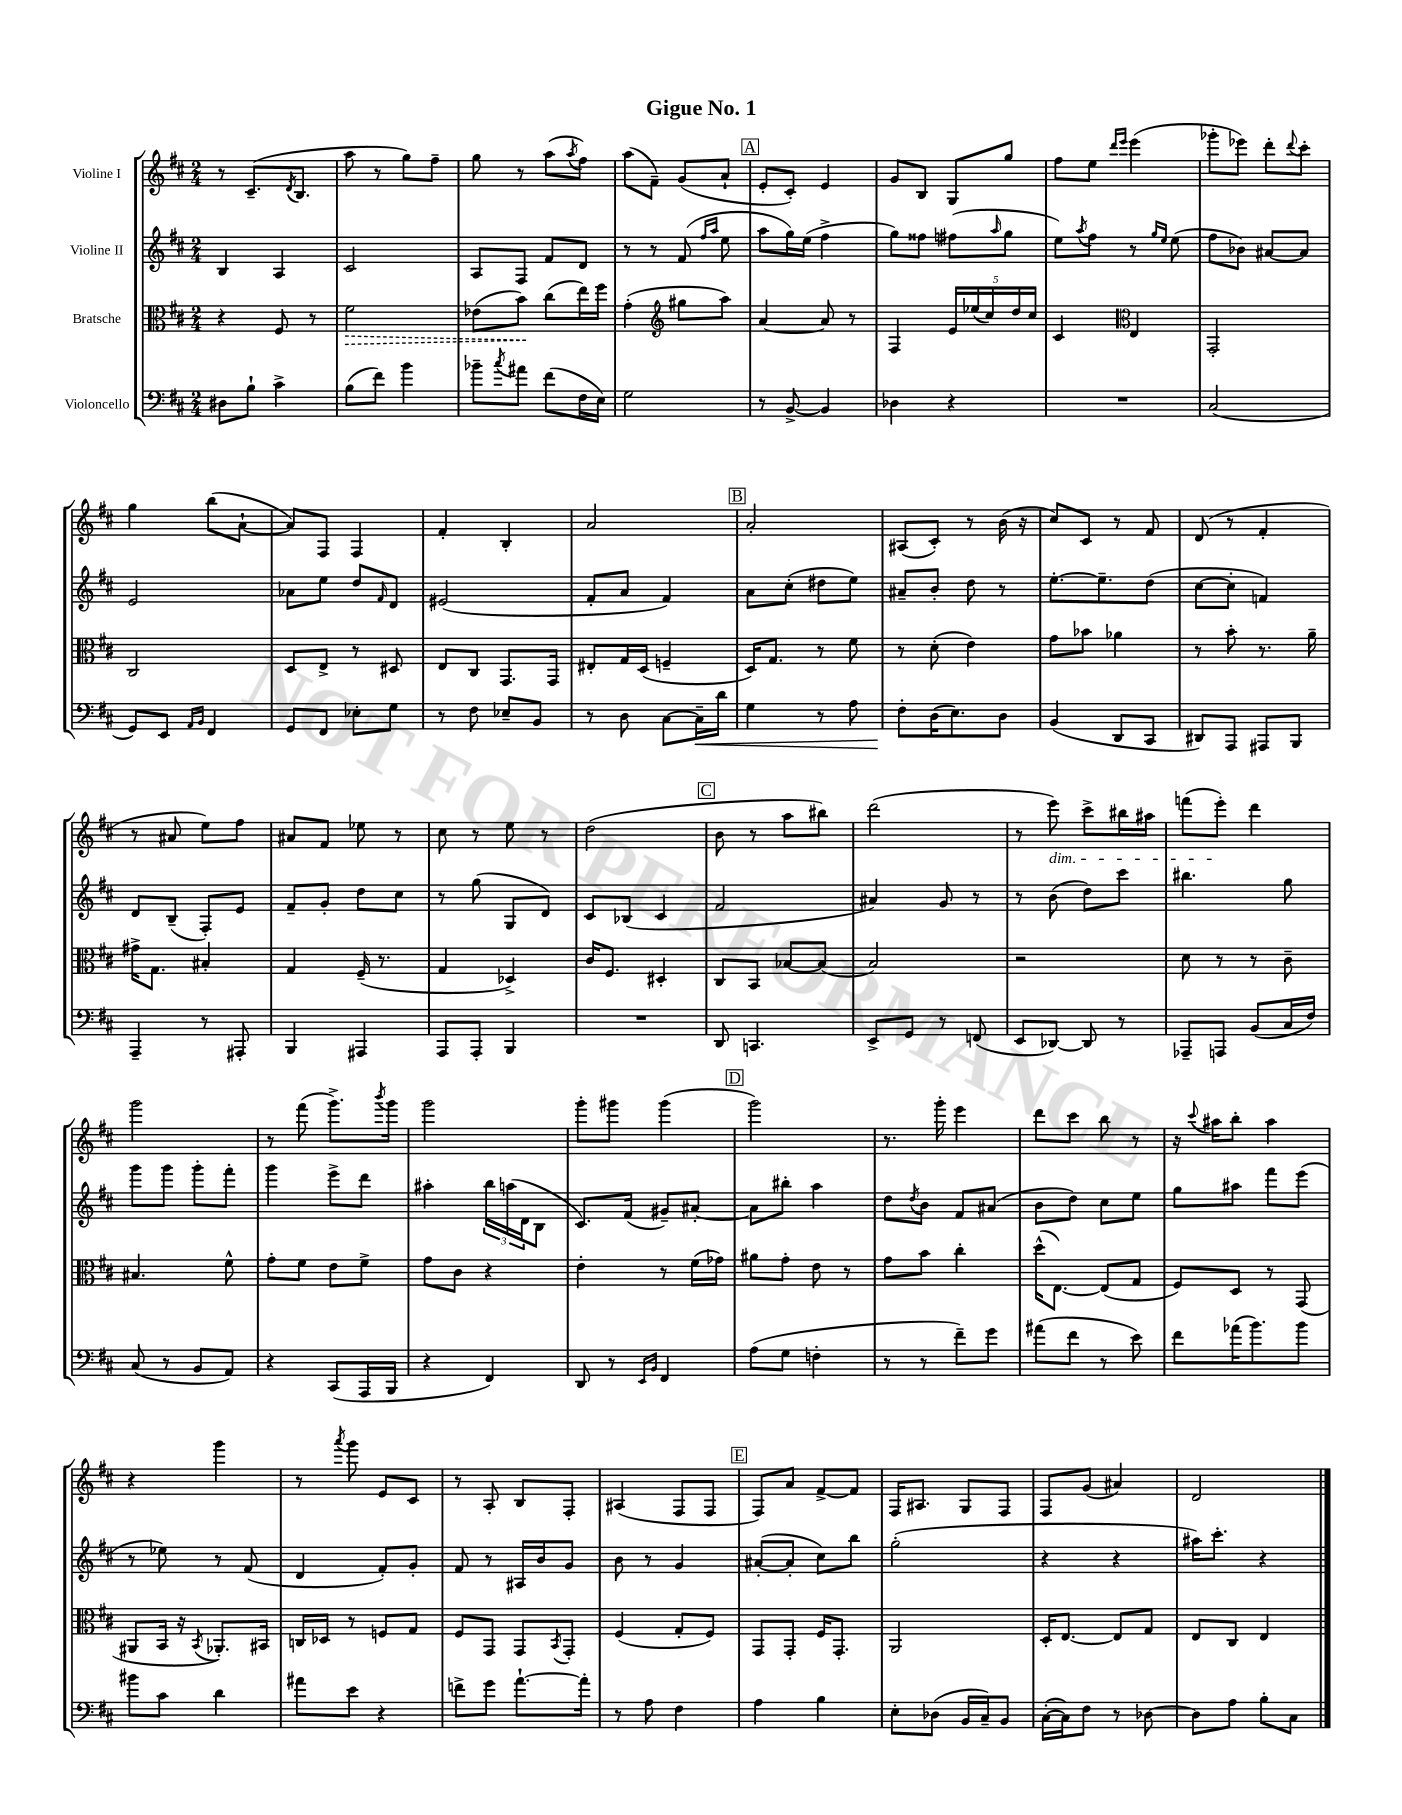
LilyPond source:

\header { title = "Gigue No. 1" }
<<
\new StaffGroup <<
\new Staff = "s0" \with { instrumentName = "Violine I" } {
    \clef treble \key d \major \numericTimeSignature \time 2/4
    r8 cis'8.--( \acciaccatura { d'8 } b8. |
    a''8 r8 g''8) fis''8-- |
    g''8 r8 a''8( \acciaccatura { a''8 } fis''8) |
    a''8( fis'8--) g'8( a'8-! |
    \mark \markup { \box "A" } e'8-. cis'8-.) e'4 |
    g'8 b8 g8 g''8 |
    fis''8 e''8 \grace { d'''16 e'''16 } e'''4( |
    ges'''8-. ees'''8) d'''8-. \appoggiatura { d'''8 } cis'''8-. |
    g''4 b''8( a'8~-! |
    a'8) fis8 fis4 |
    fis'4-. b4-. |
    a'2 |
    \mark \markup { \box "B" } a'2-. |
    ais8( cis'8-.) r8 b'16( r16 |
    cis''8) cis'8 r8 fis'8 |
    d'8( r8 fis'4-. |
    r8 ais'8 e''8) fis''8 |
    ais'8 fis'8 ees''8 r8 |
    cis''8 r8 e''8 r8 |
    d''2( |
    \mark \markup { \box "C" } b'8 r8 a''8 bis''8) |
    d'''2( |
    r8 e'''8\dim) cis'''8-> bis''16 ais''16 |
    f'''8( e'''8-.\!) d'''4 |
    g'''2 |
    r8 fis'''8( g'''8.->) \acciaccatura { b'''8 } g'''16 |
    g'''2 |
    g'''8-. gis'''8 gis'''4( |
    \mark \markup { \box "D" } g'''2) |
    r8. g'''16-. e'''4 |
    d'''8 cis'''8 b''8 r8 |
    r16 \appoggiatura { cis'''8 } ais''16 b''8-. ais''4 |
    r4 g'''4 |
    r8 \acciaccatura { a'''8 } g'''8 e'8 cis'8 |
    r8 a8-. b8 fis8-. |
    ais4( fis8 fis8 |
    \mark \markup { \box "E" } fis8) a'8 fis'8~-> fis'8 |
    fis16 ais8. g8 fis8 |
    fis8 g'8( ais'4) |
    d'2 \bar "|." |
}
\new Staff = "s1" \with { instrumentName = "Violine II" } {
    \clef treble \key d \major \numericTimeSignature \time 2/4
    b4 a4 |
    cis'2 |
    a8 fis8 fis'8 d'8 |
    r8 r8 fis'8( \grace { fis''16 a''16 } e''8 |
    \mark \markup { \box "A" } a''8 g''16) e''16( fis''4-> |
    g''8) fisis''8 fis''8( \grace { a''16 } g''8 |
    e''8) \acciaccatura { a''8 } fis''8 r8 \grace { g''16 e''16 } e''8( |
    fis''8 bes'8) ais'8~ ais'8 |
    e'2 |
    aes'8 e''8 d''8 \grace { fis'16 } d'8 |
    eis'2( |
    fis'8-. a'8 fis'4) |
    \mark \markup { \box "B" } a'8 cis''8-.( dis''8 e''8) |
    ais'8-- b'8-. d''8 r8 |
    e''8.~-. e''8.-- d''8( |
    cis''8~ cis''8-. f'4) |
    d'8 b8--( fis8-.) e'8 |
    fis'8-- g'8-. d''8 cis''8 |
    r8 g''8( g8 d'8) |
    cis'8 bes8( cis'4 |
    \mark \markup { \box "C" } fis'2 |
    ais'4) g'8 r8 |
    r8 b'8( d''8) cis'''8 |
    bis''4. g''8 |
    g'''8 g'''8 g'''8-. fis'''8-. |
    g'''4 e'''8-> d'''8 |
    ais''4-. \tuplet 3/2 { b''16 a''16( d'16 } b8 |
    cis'8.) fis'16( gis'8--) ais'8~-. |
    \mark \markup { \box "D" } ais'8 bis''8-. a''4 |
    d''8 \acciaccatura { d''8 } b'8 fis'8 ais'8( |
    b'8 d''8) cis''8 e''8 |
    g''8 ais''8 fis'''8 e'''8( |
    r8 ees''8) r8 fis'8( |
    d'4 fis'8-.) g'8-. |
    fis'8 r8 ais16 b'16 g'8 |
    b'8 r8 g'4 |
    \mark \markup { \box "E" } ais'8~-.( ais'8-. cis''8) b''8 |
    g''2-.( |
    r4 r4 |
    ais''16) cis'''8.-. r4 \bar "|." |
}
\new Staff = "s2" \with { instrumentName = "Bratsche" } {
    \clef alto \key d \major \numericTimeSignature \time 2/4
    r4 fis8 r8 |
    \once \override Hairpin.style = #'dashed-line fis'2\> |
    ees'8( b'8\!) cis''8( e''16) fis''16 |
    g'4-.( \clef treble gis''8 a''8) |
    \mark \markup { \box "A" } a'4~ a'8 r8 |
    fis4 \tuplet 5/4 { e'16 ees''16( cis''16) d''16 cis''16 } |
    cis'4 \clef alto e4 |
    g,2-. |
    cis2 |
    d8 e8-> r8 dis8 |
    e8 cis8 g,8. g,16 |
    eis8-. g16 d16( f4-- |
    \mark \markup { \box "B" } d16) g8. r8 fis'8 |
    r8 d'8-.( e'4) |
    g'8 bes'8 aes'4 |
    r8 b'8-. r8. a'16-- |
    gis'16-> g8. bis4-. |
    g4 fis16--( r8. |
    g4 des4->) |
    cis'16 fis8. dis4-. |
    \mark \markup { \box "C" } cis8 b,8 bes8~ bes8( |
    b2) |
    r2 |
    d'8 r8 r8 cis'8-- |
    bis4. fis'8-^ |
    g'8-. fis'8 e'8 fis'8-> |
    g'8 cis'8 r4 |
    e'4-. r8 fis'16( ges'16) |
    \mark \markup { \box "D" } ais'8 g'8-. e'8 r8 |
    g'8 b'8 cis''4-. |
    d''16-^( e8.~) e8( g8 |
    fis8) d8 r8 g,8( |
    ais,8 b,16 r16 \acciaccatura { b,8 } aes,8.-.) bis,16 |
    c16 des16 r8 f8 g8 |
    fis8 g,8 g,8 \acciaccatura { b,8 } g,8-. |
    fis4( g8-. fis8) |
    \mark \markup { \box "E" } g,8 g,8-. fis16 g,8.-. |
    a,2 |
    d16-. e8.~ e8 g8 |
    e8 cis8 e4 \bar "|." |
}
\new Staff = "s3" \with { instrumentName = "Violoncello" } {
    \clef bass \key d \major \numericTimeSignature \time 2/4
    dis8 b8-! cis'4-> |
    b8( fis'8) b'4 |
    bes'8-- \acciaccatura { cis''8 } ais'8 fis'8( fis16 e16) |
    g2 |
    \mark \markup { \box "A" } r8 b,8~-> b,4 |
    des4 r4 |
    R2 |
    cis2( |
    g,8) e,8 \grace { a,16 b,16 } fis,4 |
    g,8 fis,8 ees8-. g8 |
    r8 fis8 ees8-- b,8 |
    r8 d8 cis8~ cis16--\< d'16 |
    \mark \markup { \box "B" } g4 r8 a8 |
    fis8-.\! d16( e8.) d8 |
    b,4( d,8 cis,8 |
    dis,8) a,,8 ais,,8 b,,8 |
    a,,4-- r8 ais,,8-. |
    b,,4 ais,,4 |
    a,,8 a,,8-. b,,4 |
    R2 |
    \mark \markup { \box "C" } d,8 c,4. |
    e,8-> g,8 r8 f,8( |
    e,8 des,8~) des,8 r8 |
    aes,,8-- a,,8 b,8( cis16 fis16) |
    cis8( r8 b,8 a,8) |
    r4 cis,8( a,,16 b,,16 |
    r4 fis,4) |
    d,8 r8 \grace { e,16 b,16 } fis,4 |
    \mark \markup { \box "D" } a8( g8 f4-. |
    r8 r8 fis'8--) g'8 |
    ais'8( fis'8 r8 e'8) |
    fis'8 aes'16( b'8.) b'8 |
    bis'8 cis'8 d'4 |
    ais'8 e'8 r4 |
    f'8-> g'8 a'8.~-! a'16-. |
    r8 a8 fis4 |
    \mark \markup { \box "E" } a4 b4 |
    e8-. des8( b,16 cis16--) b,8 |
    cis16~-.( cis16) fis8 r8 des8~ |
    des8 a8 b8-. cis8 \bar "|." |
}
>>
>>
\layout { \context { \Score \remove "Bar_number_engraver" } }
